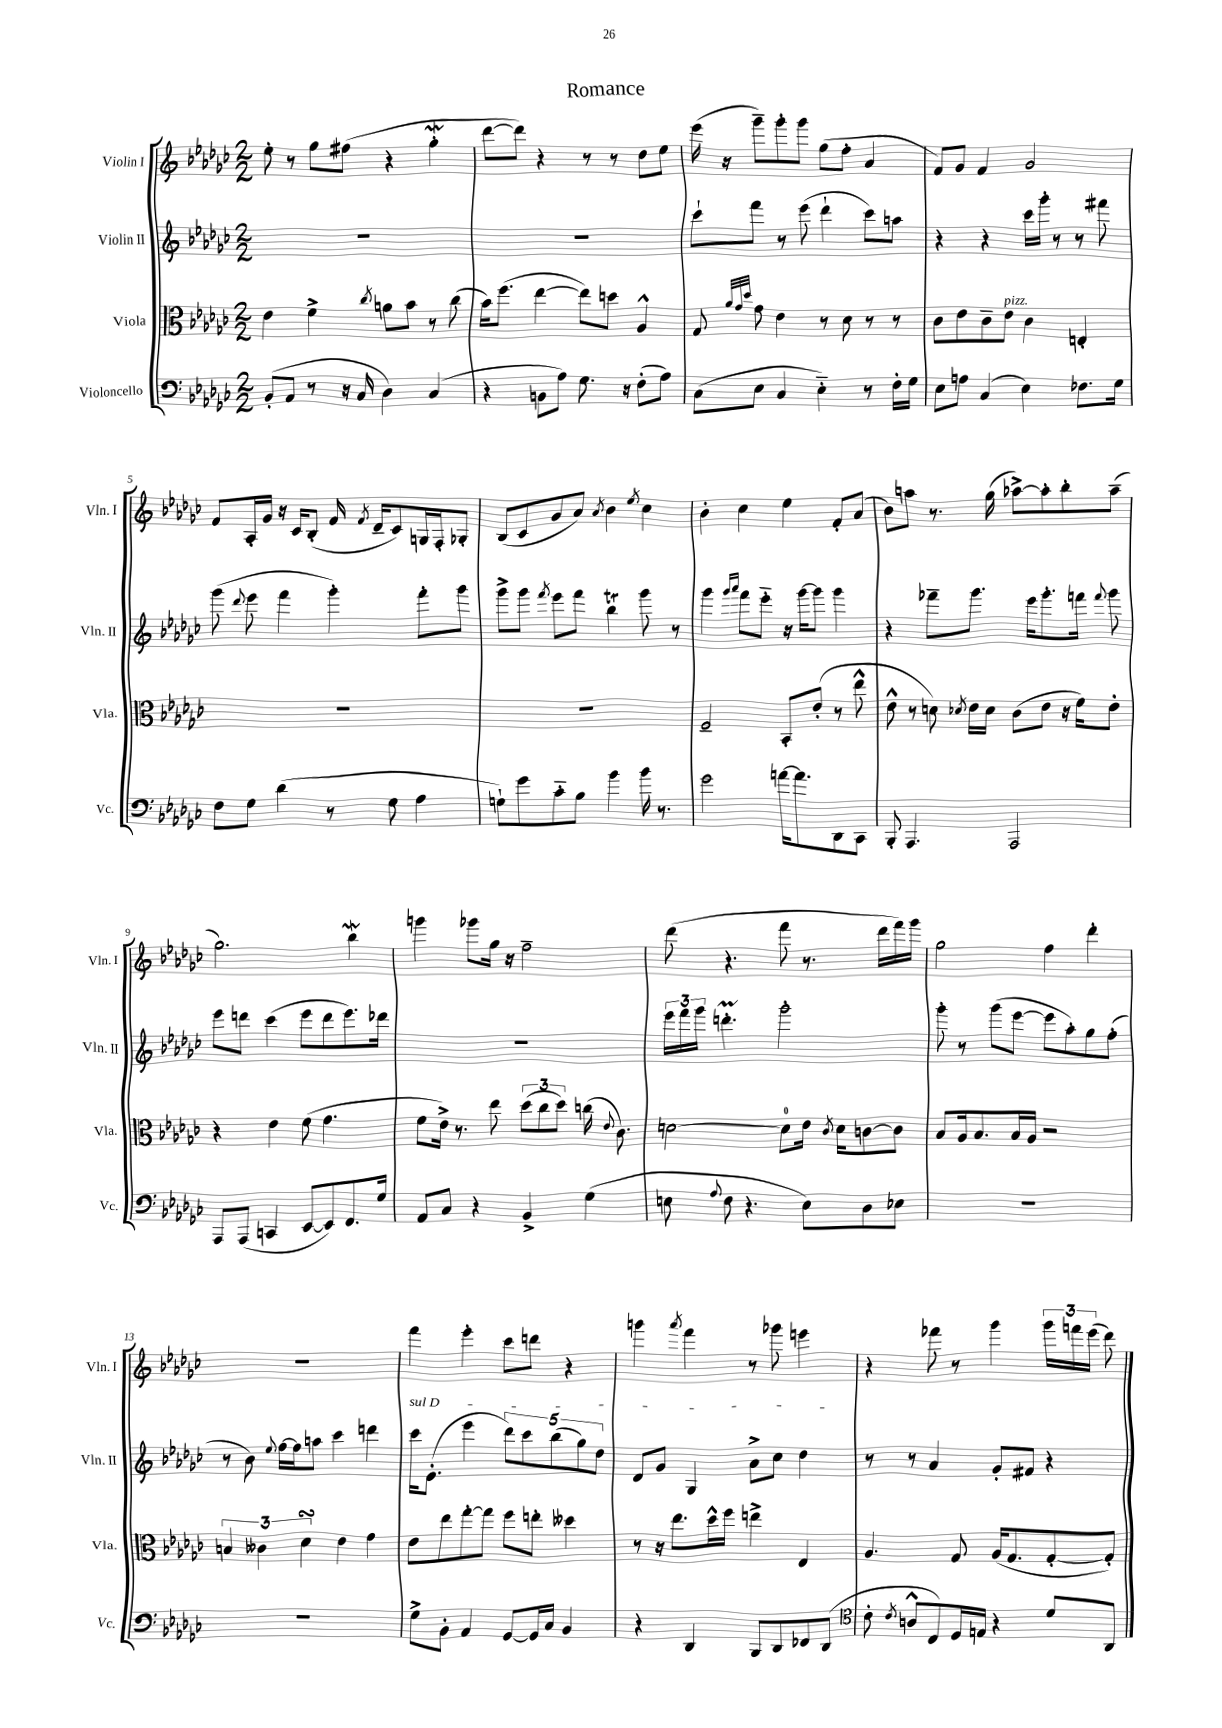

**kern	**kern	**kern	**kern
*staff4	*staff3	*staff2	*staff1
*clefF4	*clefC3	*clefG2	*clefG2
*k[b-e-a-d-g-c-]	*k[b-e-a-d-g-c-]	*k[b-e-a-d-g-c-]	*k[b-e-a-d-g-c-]
*M2/2	*M2/2	*M2/2	*M2/2
(8BB-'	4e-	1r	8ee-'
8AA-	.	.	8r
8r	4f^	.	8gg-
16r	.	.	(8ff#
16C-	.	.	.
.	8qcc-	.	.
4D-)	8a	.	4r
.	8b-	.	.
(4C-	8r	.	4gg-'
.	(8cc-	.	.
=	=	=	=
4r	16b-)	1r	[8ddd-
.	(8.ff	.	.
.	.	.	8ddd-])
8BB	[4ee-	.	4r
8A-)	.	.	.
8.G-	8ee-])	.	8r
.	8dd	.	8r
16r	.	.	.
(8F'	4A-^^	.	8dd-
8A-)	.	.	8ee-
=	=	=	=
(8C-	8G-	8ccc-`	(16eee-
.	.	.	16r
.	32qqa-	.	.
.	32qqg-	.	.
.	32qqdd-	.	.
8E-	8g-	8fff	8ggg-~)
4C-	4e-	8r	8ggg-'
.	.	(8eee-	8ggg-
4E-'~)	8r	4ddd-`	(8gg-
.	8d-	.	8ff'
8r	8r	8ccc-)	4a-
16F'	8r	8aa	.
16G-	.	.	.
=	=	=	=
8E-	8c-	4r	8f)
8A	8e-	.	8g-
(4C-	8c-~	4r	4f
.	8e-	.	.
4E-)	4c-	16ccc-	2g-
.	.	16ggg-'	.
.	.	8r	.
8.F-	4E'	8r	.
.	.	8fff#	.
16G-	.	.	.
=	=	=	=
8F	1r	(8ggg-	8f
.	.	8qqddd-	.
8G-	.	8eee-	16A-'
.	.	.	16g-
(4d-	.	4fff	16r
.	.	.	16c-
.	.	.	(8B-'
8r	.	4ggg-')	16f
.	.	.	8qf
.	.	.	16d-~
8G-	.	.	8c-)
4A-	.	8fff'	16G
.	.	.	16F'
.	.	8ggg-	8G-'
=	=	=	=
8G`)	1r	8ggg-^	(8B-
8g-	.	8ggg-	8c-
.	.	8qfff	.
8c-'~	.	8eee-	8g-
8B-	.	8fff	8a-)
.	.	.	8qa-
4b-	.	4bb-	4b-
.	.	.	8qee-
16b-	.	8ggg-	4cc-
8.r	.	.	.
.	.	8r	.
=	=	=	=
2g-	2F~	4ggg-	4b-'
.	.	16qqggg-	.
.	.	16qqaaa-	.
.	.	8fff	4cc-
.	.	8eee-'~	.
[16a	8BB-'	16r	4ee-
8.a]	.	[16ggg-	.
.	(8e-'	8ggg-]	.
8DD-	8r	4ggg-	8f'
8CC-	8ee-^^	.	(8a-
=	=	=	=
8BBB-'	8e-^^	4r	8b-)
4.AAA-	8r	.	8aa
.	8d)	8fff-~	8.r
.	8qd-	.	.
.	16e-	8.ggg-	.
.	16d-	.	(16gg-
2AAA-	(8c-	.	[8aa-^)
.	.	16eee-	.
.	8e-	8.ggg-'	8aa-']
.	16r	.	8bb-'
.	16f)	16fff	.
.	.	8qqfff	.
.	8e-'	8ggg-	(8aa-~
=	=	=	=
8AAA-	4r	8eee-	2.gg-)
(8AAA-	.	8ddd	.
4CC	4e-	(4ccc-	.
[8EE-	(8f	8eee-	.
8EE-])	4.g-	8ddd	.
8.FF	.	8.eee-)	4bb-
16G-	.	16ddd-	.
=	=	=	=
8AA-	8f	1r	4ggg
8C-	16e-^)	.	.
.	8.r	.	.
4r	.	.	8ggg-
.	8ee-	.	16gg-
.	.	.	16r
4BB-^	(12dd-	.	2ff~
.	12cc-	.	.
.	12dd-)	.	.
(4G-	(16cc	.	.
.	8qqe-	.	.
.	8.c-)	.	.
=	=	=	=
8E	[2d	24eee-	(8ddd-
.	.	24fff	.
.	.	24ggg-	.
8qqA-	.	.	.
8F	.	4.ddd'	4.r
4.r	.	.	.
.	8d]	2ggg-'	8fff
8E)	16e-	.	8.r
.	8qc-	.	.
.	16d	.	.
8D-	[8c	.	.
.	.	.	16ddd-
8E-	8c]	.	16fff)
.	.	.	16ggg-
=	=	=	=
1r	8B-	8ggg-'	2gg-
.	16A-	8r	.
.	8.B-	.	.
.	.	(8ggg-	.
.	16B-	[8eee-	.
.	16A-	.	.
.	2r	8eee-]	4ff
.	.	8aa-')	.
.	.	8gg-	4ddd-'
.	.	(8ff'	.
=	=	=	=
1r	6B	8r	1r
.	.	8b-)	.
.	6c--	.	.
.	.	8qqee-	.
.	.	[16ff	.
.	.	16ff]	.
.	6d-	.	.
.	.	8aa	.
.	4e-	4ccc-	.
.	4g-	4ddd	.
=	=	=	=
8G-^	8e-	16ccc-	4fff
.	.	(8.e-'	.
8BB-'	8ee-	.	.
4AA-	[8gg-'	4eee-	4eee-'
.	8gg-]	.	.
[8GG-	8ff	10ddd-)	8ccc-
.	.	10ccc-	.
16GG-]	8ee'	.	8ddd
16C-	.	.	.
.	.	(10bb-	.
4BB-	4dd--	.	4r
.	.	10gg-)	.
.	.	10dd-	.
=	=	=	=
4r	8r	8d-	4ggg
.	16r	8g-	.
.	8.ee-	.	.
.	.	.	8qaaa-
4DD-	.	4G-	4fff
.	16dd-^^	.	.
.	16ff	.	.
8BBB-	4ee^	8a-^	8r
8DD-	.	8cc-	8ggg-
8FF-	4E-	4dd-	4eee
(8DD-	.	.	.
=	=	=	=
*clefC4	*	*	*
8c-'	4.A-	8r	4r
8qc-	.	.	.
8A^^	.	8r	.
8C-)	.	4a-	8fff-
16D-	8G-	.	8r
16E	.	.	.
4r	(16A-	8g-'	4ggg-
.	8.G-	.	.
.	.	8f#	.
8d-	[8G-'	4r	24ggg-
.	.	.	24fff
.	.	.	(24eee-
8AA-	8G-'])	.	8ddd-)
==	==	==	==
*-	*-	*-	*-
